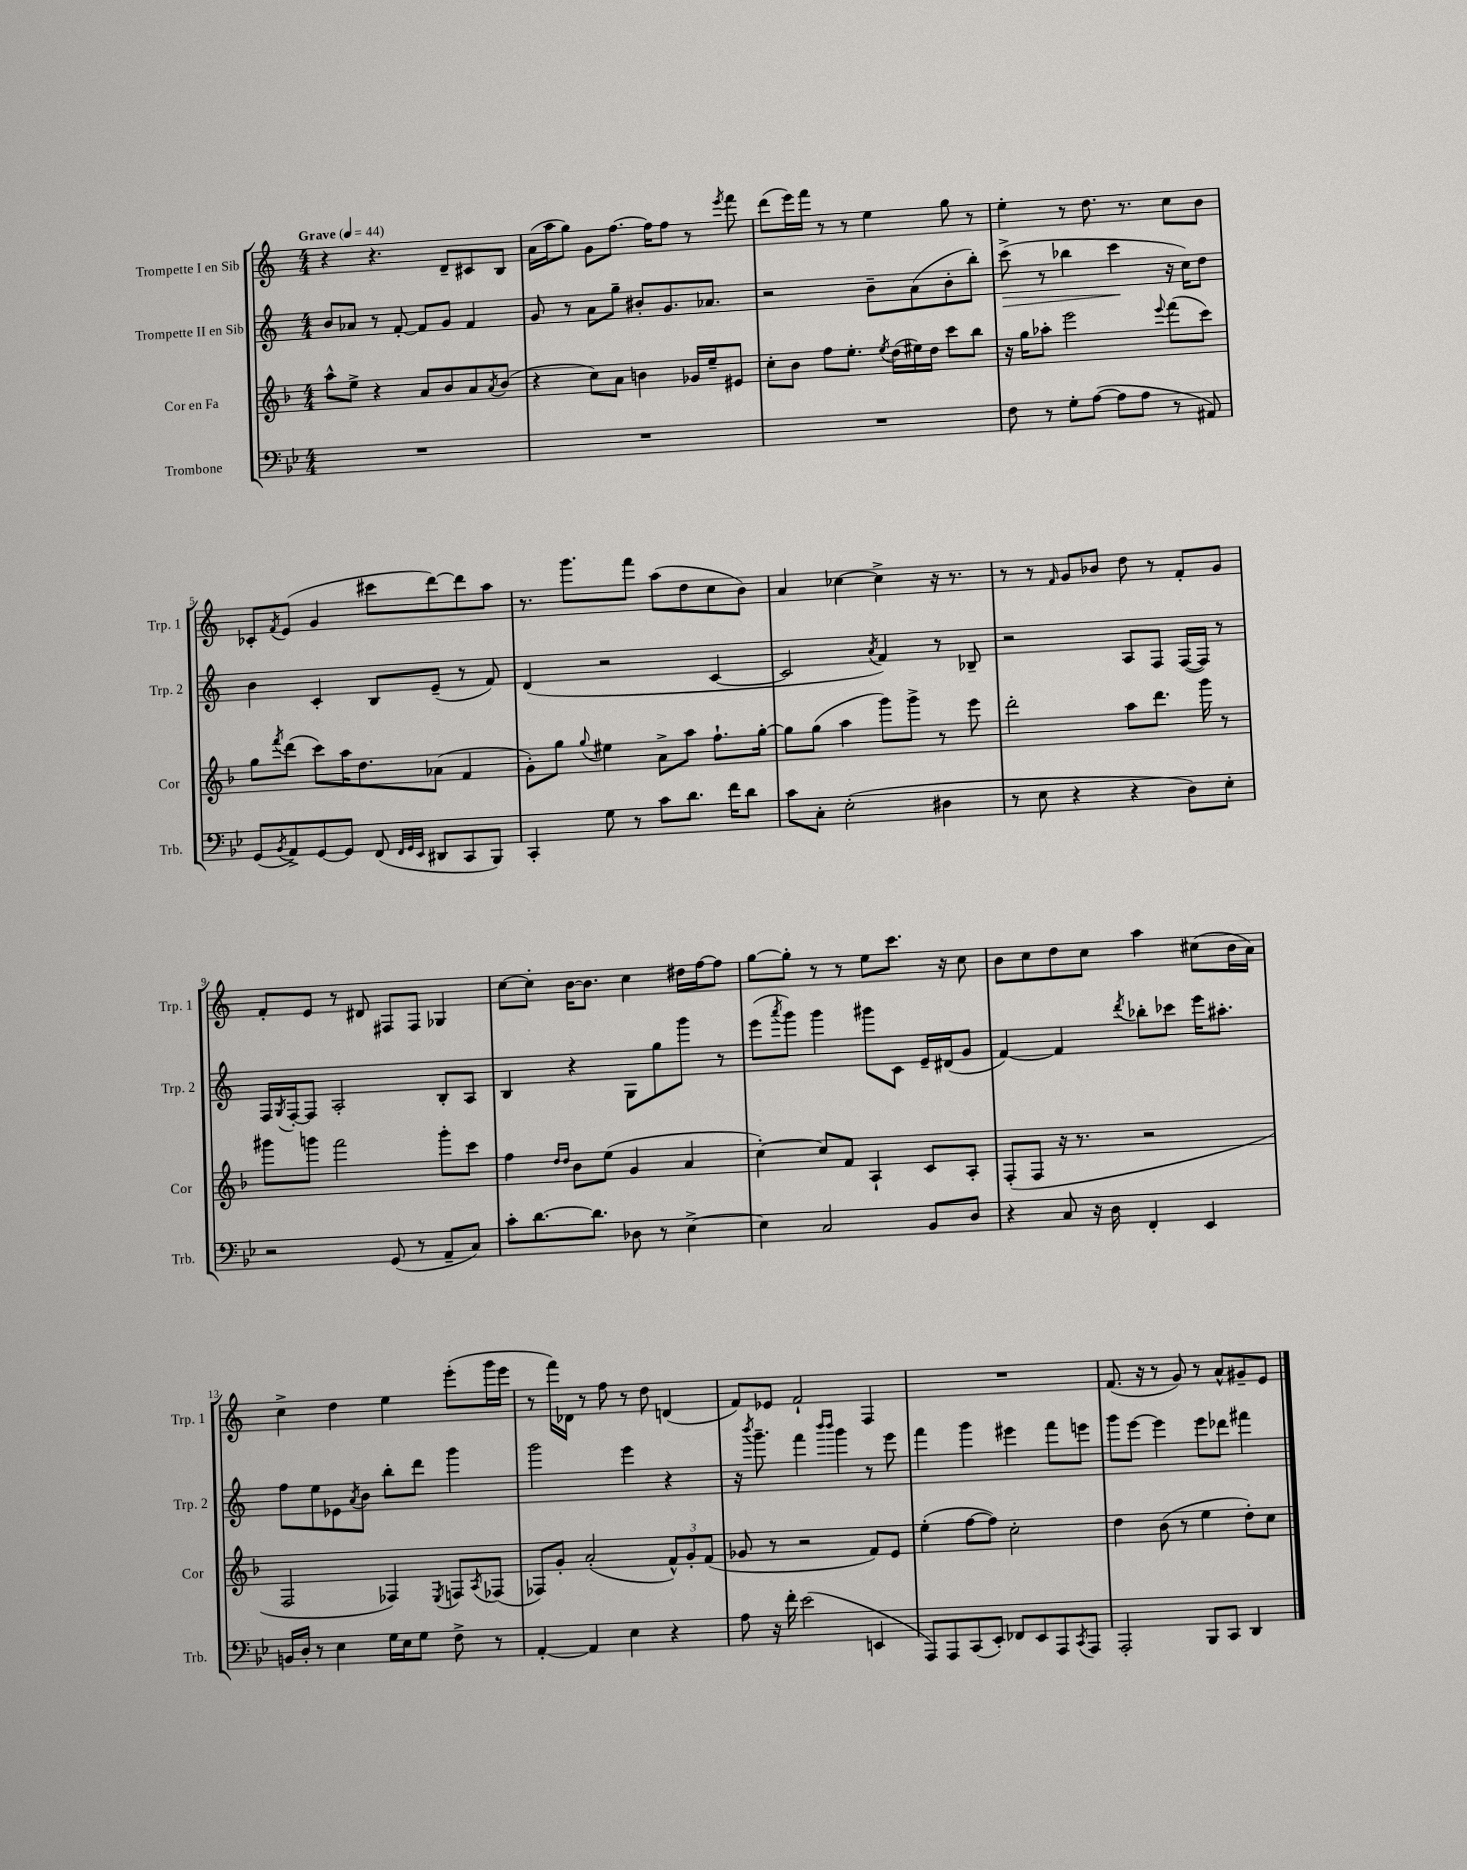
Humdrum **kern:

**kern	**kern	**kern	**kern
*staff4	*staff3	*staff2	*staff1
*clefF4	*clefG2	*clefG2	*clefG2
*k[b-e-]	*k[b-]	*k[]	*k[]
*M4/4	*M4/4	*M4/4	*M4/4
*MM44	*MM44	*MM44	*MM44
1r	8aa^^	8b	4r
.	8ee^	8a-	.
.	4r	8r	4.r
.	.	[8f'	.
.	8a	8f]	.
.	8b-	8g	8d~
.	8a	4f	8c#
.	8qa	.	.
.	(8b-	.	8B
=	=	=	=
1r	4r	8g	(16a
.	.	.	16aa
.	.	8r	8gg)
.	8cc)	8a	8g
.	8a	8gg~	[8.ff
.	4b	8b#'	.
.	.	.	16ff]
.	.	8.g	8ff
.	16g-	.	8r
.	16ee~	8.a-	.
.	.	.	8qeee
.	8e#	.	8fff
=	=	=	=
1r	8cc'	2r	(8ddd
.	8b-	.	16eee)
.	.	.	16fff
.	8ff	.	8r
.	8.ee'	.	8r
.	.	8b~	4ee
.	8qee	.	.
.	(16dd	.	.
.	16ee#)	(8a	.
.	16dd	.	.
.	8ccc	8b'	8gg
.	8bb-	8bb')	8r
=	=	=	=
8F	16r	(8ccc^	4ee'
.	16gg	.	.
8r	8aa-'	8r	.
8G'	2eee	4bb-	8r
([8A	.	.	8.dd
8A]	.	4ccc	.
.	.	.	8.r
8A	.	.	.
.	8qqeee	.	.
8r	(8fff	16r	8cc
.	.	16cc)	.
8AA#)	8ccc)	8dd	8b
=	=	=	=
(8GG	8gg	4b	8c-'
8qBB-	8qfff	.	8qf
8AA^)	(8ddd	.	(8e
[8GG	8ccc)	4c'	4g
8GG]	16aa	.	.
.	8.dd	.	.
(8FF	.	8B	8ccc#
32qqFF	.	.	.
32qqGG	.	.	.
32qqEE-	.	.	.
8DD#	(8a-	(8e~	[8ddd)
8CC	4f	8r	8ddd]
8BBB-)	.	8f)	8aa
=	=	=	=
4CC'	8g')	(4d	8.r
.	8gg	.	.
.	.	.	8.ggg
.	8qqgg	.	.
8G	4ee#	2r	.
8r	.	.	8fff
8c	8a^	.	(8aa
8.d	8aa	.	8dd
.	8.ff`	[4c	8cc
16f	.	.	.
8d	.	.	8b)
.	[16gg'	.	.
=	=	=	=
8c	8gg]	2c]	4a
8C'	(8gg	.	.
(2E-'	4aa	.	[4cc-
.	.	8qa	.
.	8ggg)	4f)	4cc-^]
.	8ggg^	.	.
4D#	8r	8r	16r
.	.	.	8.r
.	8eee	8B-~	.
=	=	=	=
8r	2ddd'	2r	8r
8E-	.	.	8r
.	.	.	16qqf
4r	.	.	8g
.	.	.	8b-
4r	8aa	8A	8dd
.	8.ddd	8F	8r
8D)	.	([16F	8f'
.	16ggg	16F])	.
8E-'	8r	8r	8g
=	=	=	=
2r	8ggg#	16F	8f'
.	.	8qG	.
.	.	[16F'	.
.	8ggg	8F]	8e
.	2fff	2A'	8r
.	.	.	8d#
(8GG	.	.	8F#
8r	.	.	8F#
8AA~	8ggg'	8B'	4G-
8C)	8ccc	8A	.
=	=	=	=
8c'	4ff	4B	[8cc
[8.d	.	.	8cc']
.	16qqdd	.	.
.	16qqdd	.	.
.	8b-	4r	[16b
8.d]	.	.	8.b]
.	(8ee	.	.
8D-	4g	8G	4cc
8r	.	8gg	.
[4E-^	4a	8ggg	16dd#
.	.	.	[16ff
.	.	8r	8ff]
=	=	=	=
4E-]	[4cc')	(8eee	[8gg
.	.	8qaaa	.
.	.	8ggg)	8gg']
2C	8cc]	4ggg	8r
.	8f	.	8r
.	4A`	8ggg#	8ee
.	.	8c	8.ccc
8BB-	8c	16e~	.
.	.	(16d#	16r
8D	8A'	8g	8cc
=	=	=	=
4r	(8F'	[4f)	8b
.	8F	.	8cc
8C	16r	4f]	8dd
.	8.r	.	.
16r	.	.	8cc
16D	.	.	.
.	.	8qddd	.
4FF'	2r	8bb-'	4aa
.	.	8ccc-	.
4EE-	.	16eee	(8cc#
.	.	8.aa#'	.
.	.	.	16b
.	.	.	16a)
=	=	=	=
16BB	2F	8ff	4cc^
16D'	.	.	.
8r	.	8ee	.
4E-	.	8e-	4dd
.	.	8qa	.
.	.	8b	.
16G	4F-)	8bb'	4ee
16E-	.	.	.
8G	.	8ddd	.
.	8qE	.	.
8F^	8F	4ggg	(8eee'
.	8qA	.	.
8r	(8F-	.	16ggg
.	.	.	16eee
=	=	=	=
[4AA'	8F-)	2ggg	8r
.	8g'	.	16fff)
.	.	.	16d-
4AA]	(2a'	.	8r
.	.	.	8ff
4E-	.	4eee	8r
.	.	.	8dd
4r	12f^^)	4r	(4d
.	12g'	.	.
.	(12f	.	.
=	=	=	=
8A	8g-	16r	8f)
.	.	8qbbb	.
.	.	8.ggg~	.
16r	8r	.	8e-
16f'	.	.	.
(2e-	2r	4fff	2f`
.	.	16qqbbb	.
.	.	16qqbbb	.
.	.	4ggg	.
4EE	8f)	8r	4F
.	8e	8eee	.
=	=	=	=
8AAA)	(4ee'	4fff	1r
8AAA	.	.	.
(8CC	[8ff	4ggg	.
8EE-')	8ff])	.	.
8FF-	2cc'	4eee#	.
8EE-	.	.	.
8AAA	.	8fff	.
8qCC	.	.	.
8AAA	.	8eee	.
=	=	=	=
2AAA'	4dd	8ggg	(8.f
.	.	[8eee	.
.	.	.	16r
.	(8b-	4eee]	8r
.	8r	.	8g)
8BBB-	4ee	8eee	8r
8CC	.	8ddd-	8a^^
4DD	8dd')	4fff#	8g#~
.	8cc	.	8e
==	==	==	==
*-	*-	*-	*-
